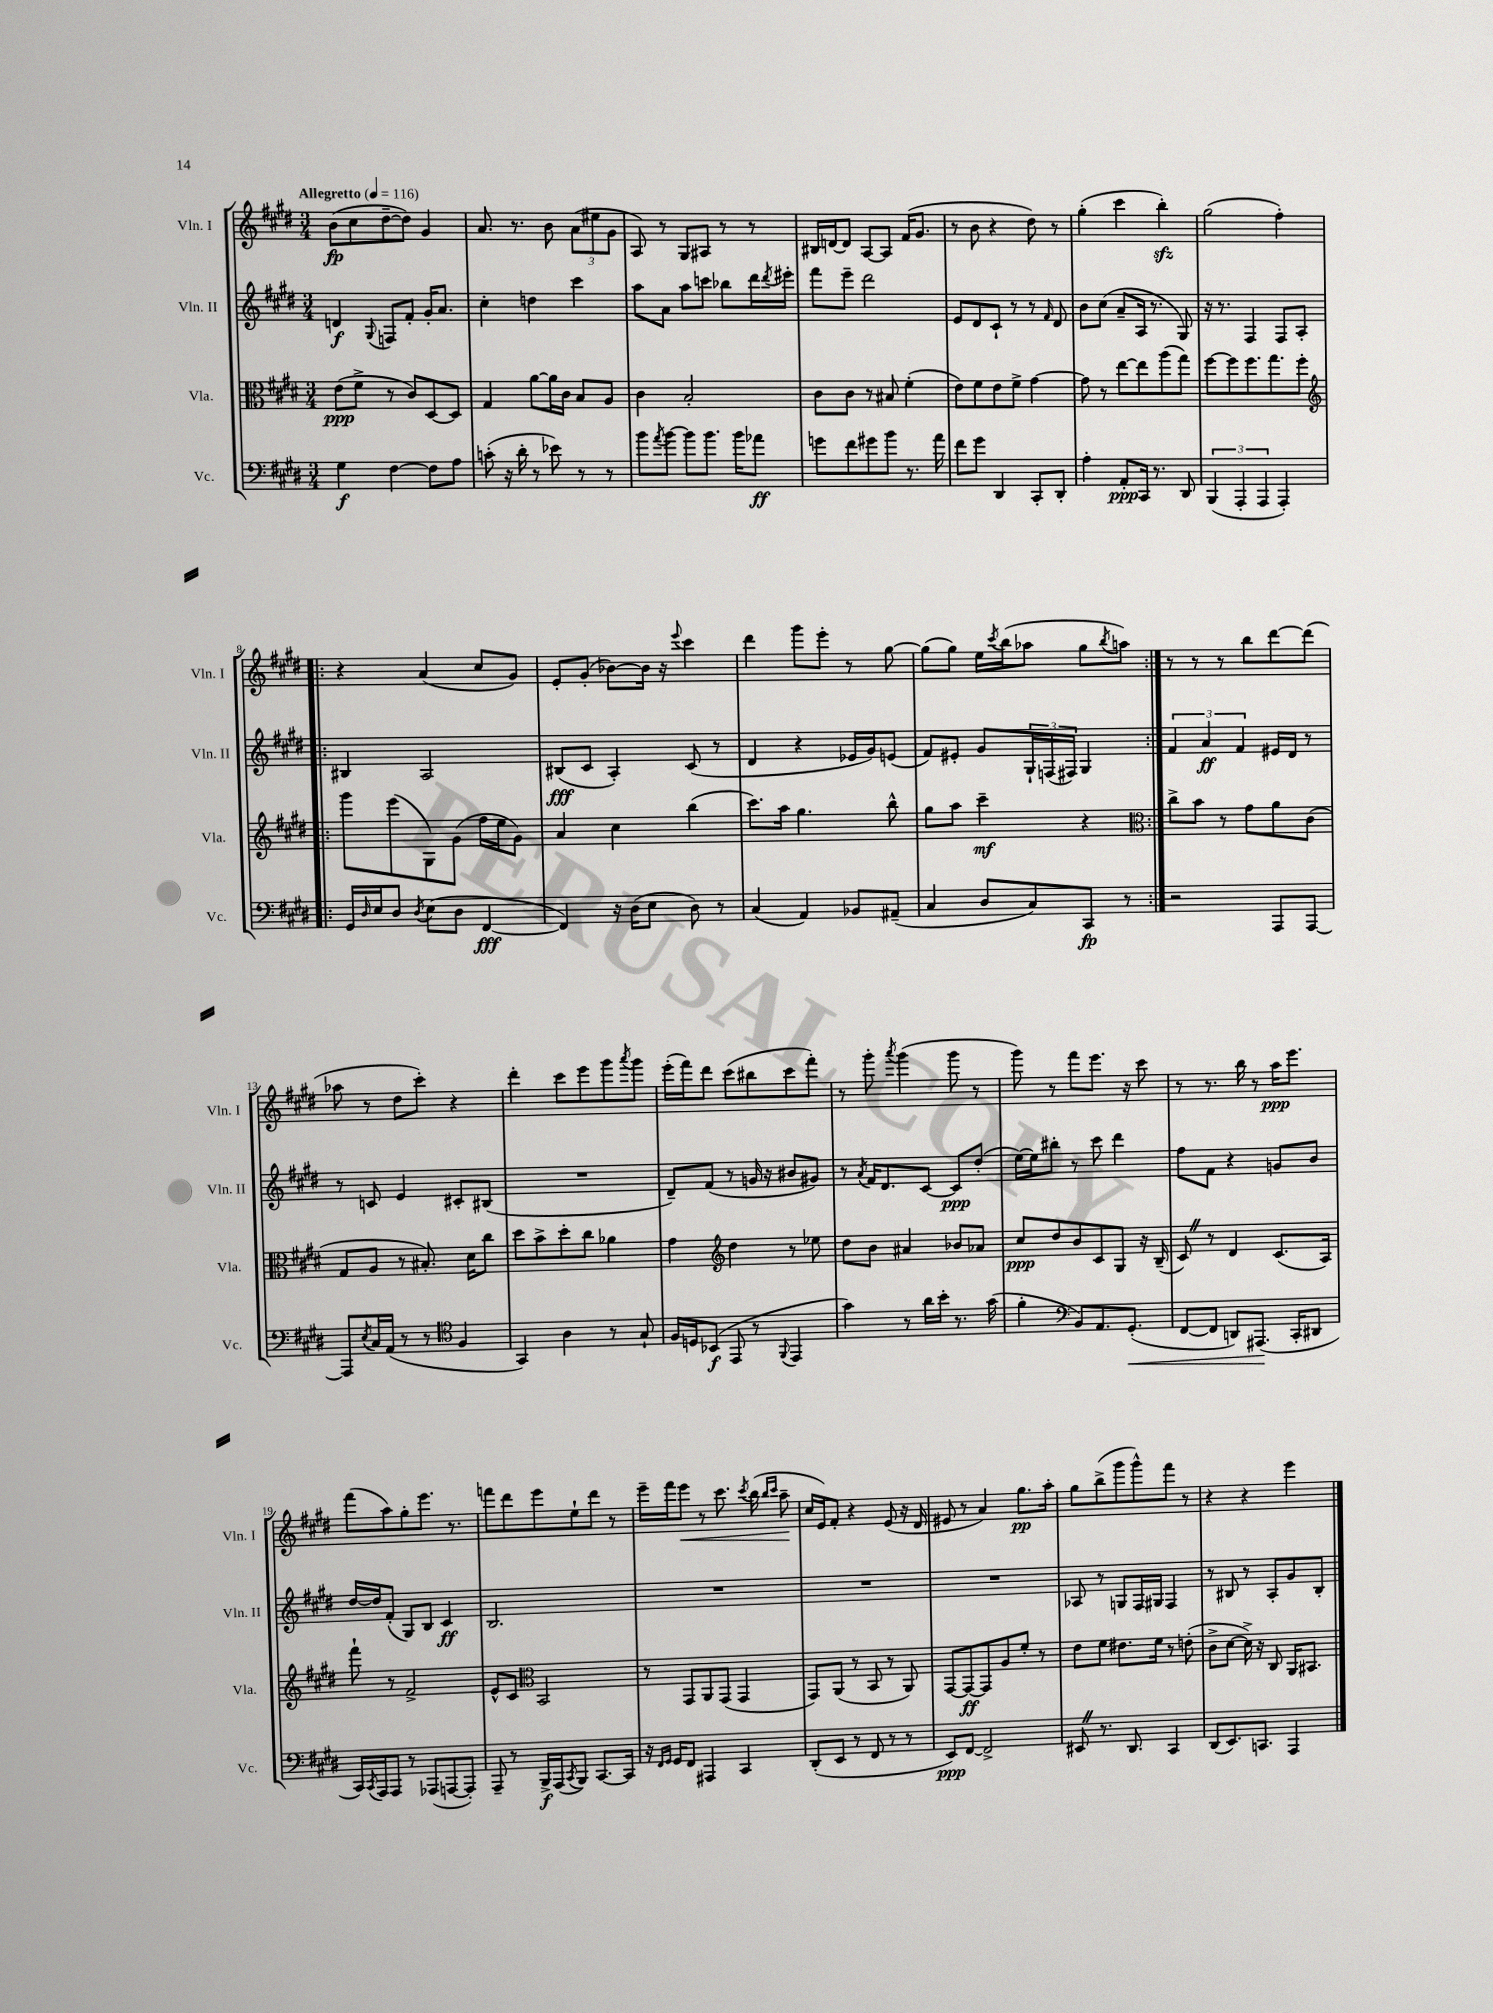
<<
\new StaffGroup <<
\new Staff = "s0" \with { instrumentName = "Vln. I" shortInstrumentName = "Vln. I" } {
    \clef treble \key e \major \numericTimeSignature \time 3/4 \tempo "Allegretto" 4 = 116
    b'8\fp( cis''8 dis''8~-- dis''8) gis'4 |
    a'8. r8. b'8 \tuplet 3/2 { a'8( eis''8 gis'8 } |
    a8) r8 gis8 ais8 r8 r8 |
    bis16 d'16~ d'8 a8~ a8 fis'16( gis'8. |
    r8 b'8 r4 dis''8) r8 |
    gis''4-.( cis'''4 b''4-.\sfz) |
    gis''2( fis''4-.) |
    \repeat volta 2 { r4 a'4( cis''8 gis'8) |
    e'8-. gis'8-.( bes'8~) bes'16 r16 \appoggiatura { e'''8 } cis'''4 |
    dis'''4 gis'''8 e'''8-. r8 gis''8~ |
    gis''8( gis''8) e''16 \acciaccatura { cis'''8 } b''16( aes''8 gis''8 \acciaccatura { b''8 } a''8) | }
    r8 r8 r8 b''8 dis'''8~ dis'''8( |
    aes''8 r8 dis''8 cis'''8-.) r4 |
    dis'''4-. cis'''8 e'''8 gis'''8 \acciaccatura { a'''8 } gis'''8 |
    e'''16-.( fis'''16) dis'''8 cis'''8( bis''8 cis'''8 fis'''8-.) |
    r8 gis'''8-. \acciaccatura { a'''8 } gis'''4( gis'''8 r8 |
    gis'''8) r8 fis'''8 e'''8. r16 cis'''8 |
    r8 r8. b''16 r8 a''16\ppp e'''8. |
    fis'''8( a''8) gis''8-. e'''8. r8. |
    f'''8 dis'''8 e'''8 e''8-! dis'''8 r8 |
    e'''16-- fis'''16 e'''8\< r8 cis'''8. \acciaccatura { cis'''8 } b''16( \grace { b''16 cis'''16 } a''8--\! |
    cis''16 e'16) fis'8-. r4 e'8( r16 dis'16 |
    eis'8 r8 a'4) gis''8.\pp a''16-. |
    gis''8 b''8->( gis'''8 gis'''8-^) fis'''8 r8 |
    r4 r4 e'''4 \bar "|." |
}
\new Staff = "s1" \with { instrumentName = "Vln. II" shortInstrumentName = "Vln. II" } {
    \clef treble \key e \major \numericTimeSignature \time 3/4
    d'4\f \appoggiatura { gis8 } f8 fis'8-. gis'16-. a'8. |
    cis''4-. d''4 cis'''4 |
    a''8 a'8 a''8 c'''8 bes''8 dis'''16 \acciaccatura { dis'''8 } eis'''16-. |
    fis'''8 e'''8-- dis'''2 |
    e'8 dis'8 cis'8-! r8 r8 \grace { fis'16 } dis'8 |
    b'8 cis''8( a'8-- a16 r8. gis8) |
    r16 r8. fis4 fis8 a8-. |
    \repeat volta 2 { bis4 a2 |
    bis8\fff( cis'8 a4-.) cis'8( r8 |
    dis'4 r4 ees'16 gis'16) e'8( |
    fis'8) eis'8-. gis'8 \tuplet 3/2 { gis16-! f16( fis16) } gis4 | }
    \tuplet 3/2 { fis'4 a'4\ff fis'4 } eis'16 dis'16 r8 |
    r8 c'8 e'4 cis'8-. bis8( |
    R2. |
    dis'8--) fis'8( r8 g'16 r16 bis'8 gis'8) |
    r8 \acciaccatura { a'8 } fis'16 dis'8. cis'8~ cis'8\ppp dis''8-.( |
    e''16~) e''16 bis''8-. r8 cis'''8 dis'''4 |
    fis''8 fis'8 r4 g'8 b'8 |
    dis''16~ dis''16 fis'8-.( gis8) b8 cis'4\ff |
    b2. |
    R2. |
    R2. |
    R2. |
    aes8 r8 g8 fis16 gis16 fis4 |
    r8 bis8 r8 a8-. gis'8 bis8-. \bar "|." |
}
\new Staff = "s2" \with { instrumentName = "Vla." shortInstrumentName = "Vla." } {
    \clef alto \key e \major \numericTimeSignature \time 3/4
    e'8\ppp( fis'8-> r8 cis'8) dis8~ dis8 |
    gis4 a'8~ a'16 cis'16 b8 a8 |
    cis'4 b2-. |
    cis'8 cis'8 r8 bis8 fis'4-.( |
    e'8) fis'8 e'8 fis'8-> gis'4~ |
    gis'8 r8 e''8~ e''8 a''8( gis''8) |
    fis''8~ fis''8 fis''8. gis''8. fis''8-. |
    \repeat volta 2 { \clef treble gis'''8 e'''8( gis8) gis'8( fis''16 e''16 gis'8) |
    a'4 cis''4 b''4( |
    cis'''8.) a''16 gis''4. b''8-^ |
    gis''8 a''8 cis'''4--\mf r4 | }
    \clef alto cis''8-> b'8 r8 gis'8 a'8 cis'8( |
    gis8 a8 r8 bis8.-.) dis'16 cis''8 |
    dis''8 b'8-> dis''8-. cis''8 aes'4 |
    gis'4 \clef treble dis''4 r8 ees''8 |
    dis''8 b'8 ais'4 bes'8 aes'8 |
    cis''8\ppp dis''8 b'8 cis'8 gis8 r16 b16--( |
    cis'8) \once \override BreathingSign.text = \markup { \musicglyph "scripts.caesura.straight" } \breathe r8 dis'4 cis'8.( a16) |
    fis'''8-! r8 fis'2-> |
    e'8-^ cis'8 \clef alto b,2 |
    r8 gis,8 a,8 gis,8( gis,4 |
    gis,8) a,8( r8 b,8 r8 a,8) |
    gis,8~ gis,8~\ff gis,8 a8 fis'8-. r8 |
    e'8 fis'8 eis'8. fis'16 r8 e'8-.( |
    cis'8-> dis'8~ dis'16->) r16 cis8 a,16 bis,8. \bar "|." |
}
\new Staff = "s3" \with { instrumentName = "Vc." shortInstrumentName = "Vc." } {
    \clef bass \key e \major \numericTimeSignature \time 3/4
    gis4\f fis4~ fis8 a8 |
    c'8-.( r16 dis'16-. r8 ees'8) r8 r8 |
    b'8 \acciaccatura { a'8 } b'8~ b'8 b'8. b'16 aes'8\ff |
    g'8 fis'8 gis'8 b'8 r8. a'16 |
    fis'8 gis'8 dis,4 cis,8-. dis,8-. |
    a4-. a,8-.\ppp cis,16 r8. dis,8 |
    \tuplet 3/2 { b,,4( a,,4-. a,,4 } a,,4-.) |
    \repeat volta 2 { gis,16 \grace { dis16 } e16 dis8 \acciaccatura { dis8 } e8( dis8 fis,4~\fff |
    fis,4) r16 dis16( e8 dis8) r8 |
    cis4( a,4) bes,8 ais,8--( |
    cis4 dis8 cis8) cis,8\fp r8 | }
    r2 a,,8 a,,8~ |
    a,,8 \acciaccatura { e8 } cis16 a,16( r8 r8 \clef tenor fis4 |
    gis,4) a4 r8 gis8-! |
    fis16 d16 bes,8\f( e,8 r8 \appoggiatura { fis,8 } e,4 |
    gis'4) r8 a'16 b'16-. r8. gis'16( |
    fis'4-. \clef bass b,8) a,8. gis,8.-.\<( |
    fis,8~ fis,8 d,8) ais,,8.\!( cis,16-. dis,8 |
    cis,16) \acciaccatura { cis,8 } a,,16 a,,8 r8 aes,,8( a,,8~ a,,8-.) |
    a,,8-- r8 b,,16->\f a,,16( \acciaccatura { cis,8 } b,,8) cis,8.~ cis,16 |
    r16 \grace { fis,16 gis,16 } gis,16 fis,8 ais,,4 cis,4 |
    dis,8-.( e,8 r8 fis,8 r8 r8 |
    e,8\ppp) fis,8~ fis,2-> |
    eis,8 \once \override BreathingSign.text = \markup { \musicglyph "scripts.caesura.straight" } \breathe r8. dis,8. cis,4 |
    dis,8( e,8.) c,8. a,,4 \bar "|." |
}
>>
>>
